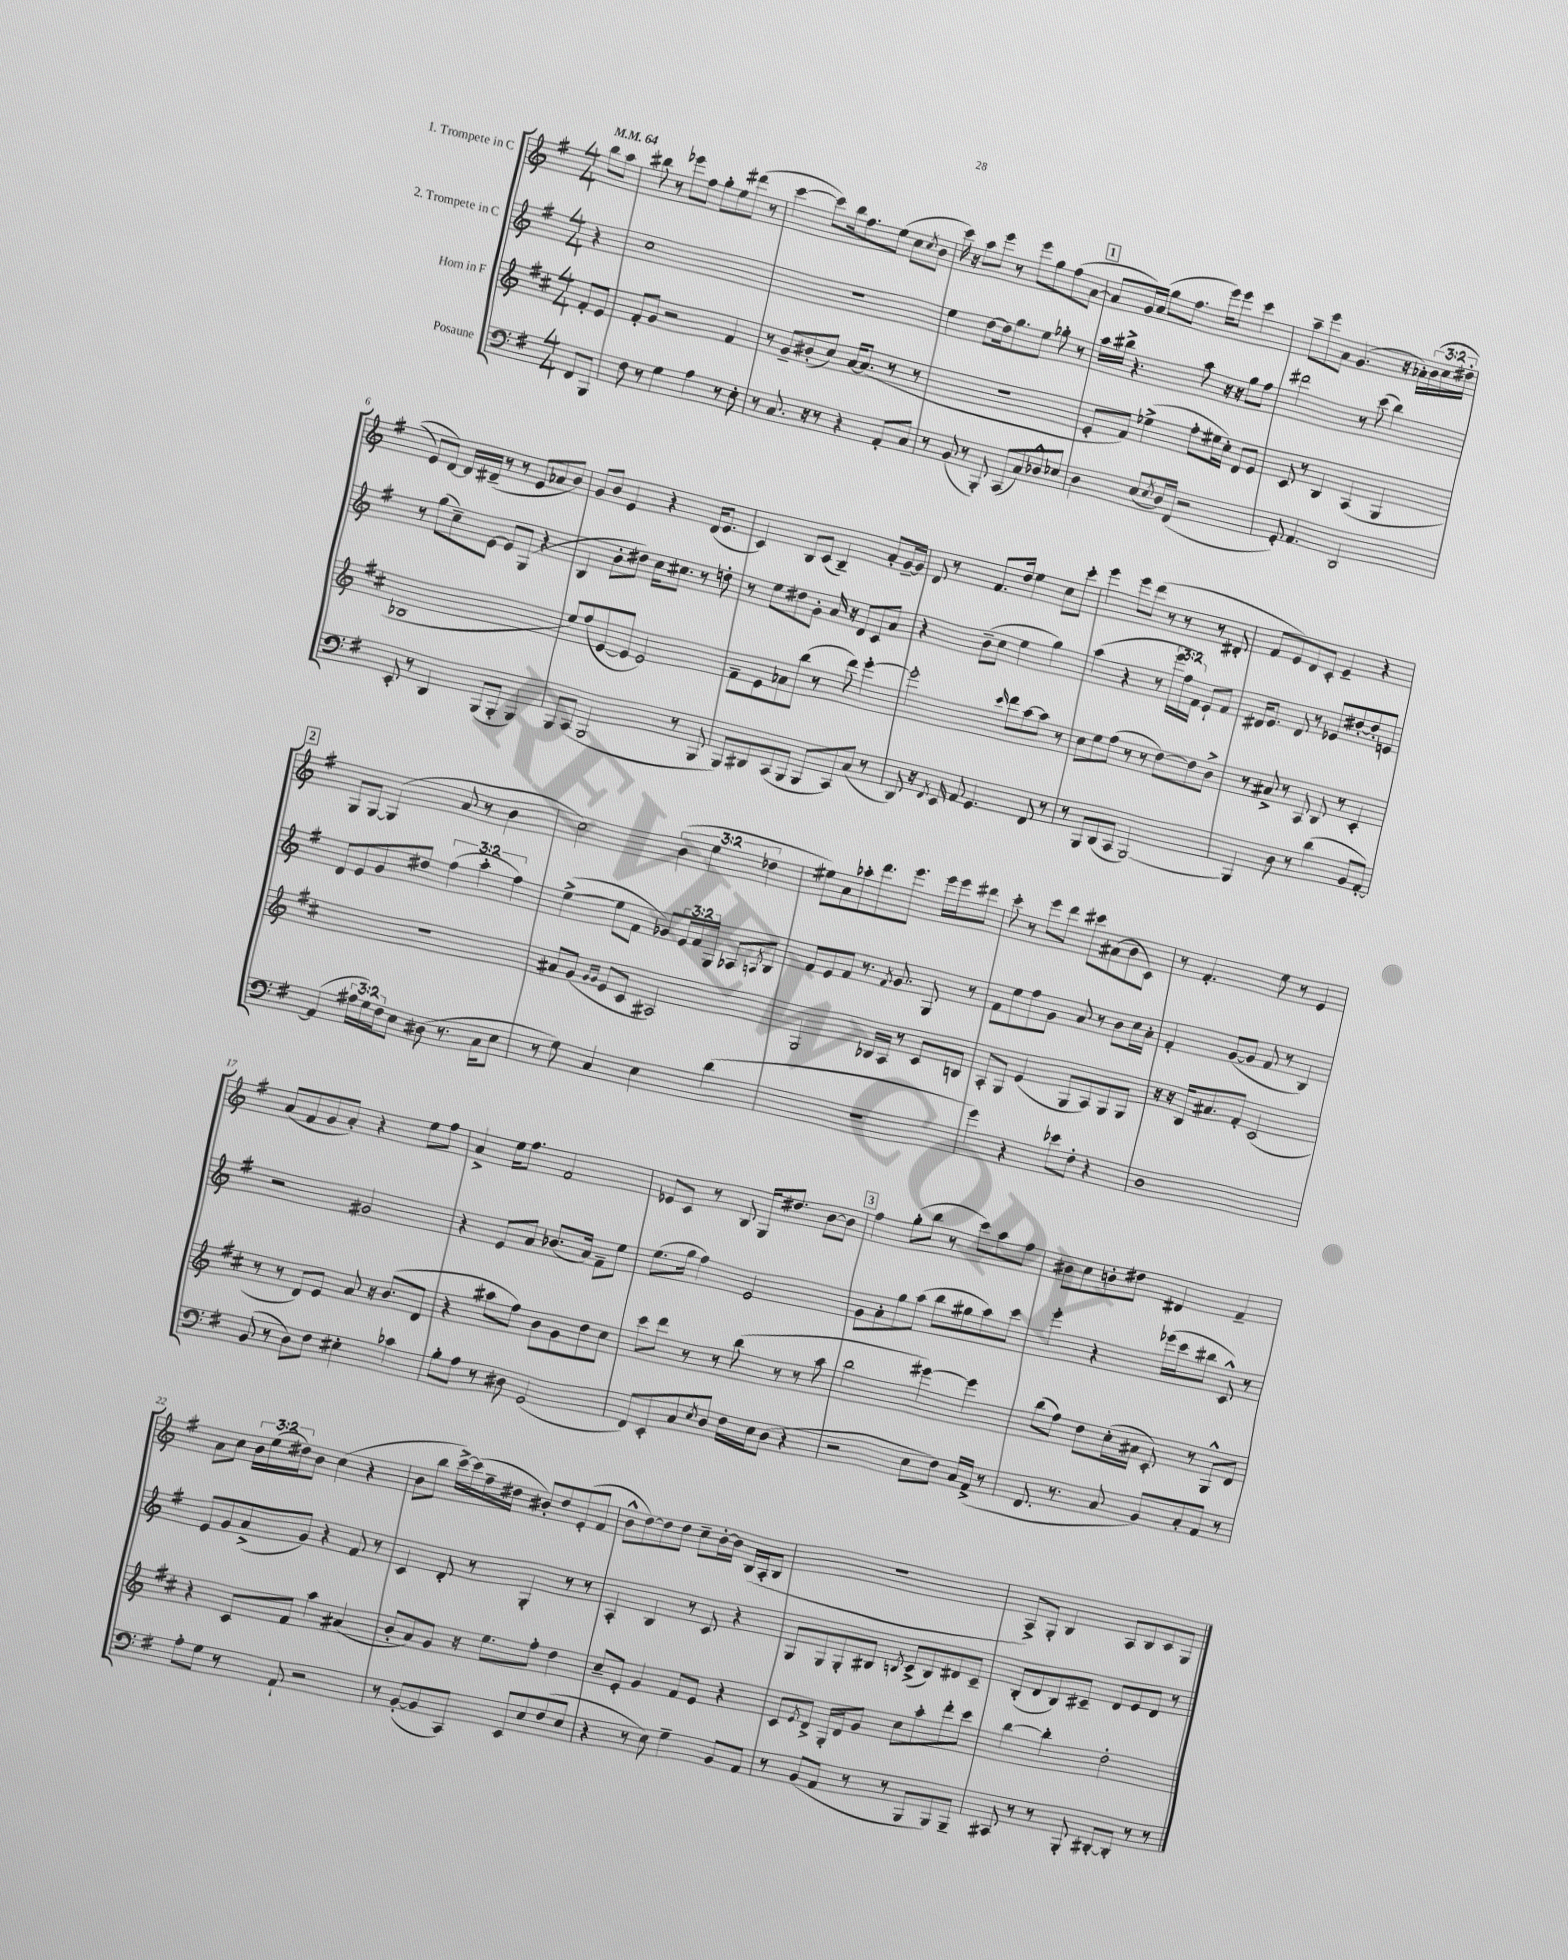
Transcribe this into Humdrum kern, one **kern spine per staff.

**kern	**kern	**kern	**kern
*part4	*part3	*part2	*part1
*staff4	*staff3	*staff2	*staff1
*I"Posaune	*I"Horn in F	*I"2. Trompete in C	*I"1. Trompete in C
*clefF4	*clefG2	*clefG2	*clefG2
*k[f#]	*k[f#c#]	*k[f#]	*k[f#]
*M4/4	*M4/4	*M4/4	*M4/4
*MM64	*MM64	*MM64	*MM64
=	=	=	=
8FF#/L	8f#'/L	4r	8bb\L
8BBB/J	8e/J	.	8aa\J
=1	=1	=1	=1
8F#\	8f#'/L	1cc	8bb#X\
8r	8g/J	.	8r
4G\	2r	.	8eee-X\L
.	.	.	8ff#\J
4A\	.	.	8gg'\L
.	.	.	8ee\
8r	4f#/	.	(8ddd#X\J
8E'\	.	.	8r
=2	=2	=2	=2
8r	8r	1r	[4ccc\
8.C/	8g~/L	.	.
.	(8b#X'/	.	8ccc\L])
16r	.	.	.
8r	8cc#/J)	.	16bb\k
.	.	.	8.ff#\
4r	[16a/KL	.	.
.	(8.a/J]	.	.
.	.	.	(8ee\J
8AA'/L	8r	.	8cc\L
.	.	.	8qcc/
8C/J	8r	.	8b\J
=3	=3	=3	=3
8r	1r	4ee\	16ccc\)
.	.	.	16r
(8BB/	.	.	8aa\L
8r	.	[8dd\L	8eee\J
8BBB'/)	.	16dd\k]	8r
.	.	8.gg\	.
(8CC/L	.	.	8eee\L
8C/)	.	8ee\J	8gg\
8D-X^^/	.	8gg-X'\	(8ff#\
8E-X/J	.	8r	[8a\J
!!LO:REH:place=s1:t=1
=4	=4	=4	=4
4D\	8e'/L	16aa\LL	8a/L]
.	.	16bb#X^\JJ	.
.	8f#/J)	4.r	16g/L)
.	.	.	(16a/JJ
(8E/L	(4ee-X^\	.	8gg\L
8qE/	.	.	.
16D/L)	.	.	8.ff#\J
(16FF#/JJ	.	.	.
2r	8ff#'\L	8aa\	.
.	.	.	16eee\KL)
.	16ee#X\L	16r	8eee\J
.	16cc#'\JJ)	16r	.
.	8d/L	8gg\L	4ccc\
.	8e/J	8ff#\J	.
=5	=5	=5	=5
8GG'/)	8c#/	2ddd#X\	8aa~\L
4.AA/	8r	.	8eee\
.	4B/	.	8a\J
.	.	.	(4.g/
2DD/	(4A/	8r	.
.	.	(8ccc\	.
.	4G/	4bb\)	16r
.	.	.	16a-X'\LL)
.	.	.	((24b\
.	.	.	24cc\
.	.	.	24dd#X'\JJ
!!LO:LB:g=z
=6	=6	=6	=6
8EE'/	1B-X	8r	8e/L)
8r	.	(8gg\L	[8d/J)
4DD/	.	8cc~\)	16d/LL]
.	.	.	(16d#X~/JJ
.	.	[8e\J	8r
(8BBB/L	.	8e/L]	8r
8BBB'/J	.	(8G/J	8e/L
4BBB/)	.	4r	8a-X/
.	.	.	8b/J)
=7	=7	=7	=7
8BBB/L	8ee/L)	4B/	8g/L
(8CC/J	(8ff#/	.	8b/J
2BBB/	[8e/	8b'\L	4e/
.	8e/J]	8dd#X\J)	.
.	2e/)	16cc\KL	4r
.	.	8.cc#X\J	.
8r	.	8r	(16d/KL
.	.	.	8.e/J
8BBB/	.	8ddn'\	.
=8	=8	=8	=8
8BBB/L)	8f#~\L	8r	4c/)
8DD#X/	8e\	8ee\L	.
(8CC/	8a-X\	8dd#X\	8B/L
8BBB/J	(8bb\J	8g'\J	(8c/J
8BBB/L	8r	16a/	4B~/)
.	.	16r	.
8CC/)	8ddd\)	8d/L	.
(8C/J	[4eee'\	8c/	8a'/L
8r	.	8a/J	[16g~/L
.	.	.	16g/JJ]
=9	=9	=9	=9
8DD/)	2eee'\]	4r	8d/
16r	.	.	8r
8qFF#/	.	.	.
16EE/	.	.	.
8AA/	.	(8b~\L	8.f#/L
4.GG/	.	8cc\J	.
.	.	.	16dd/Jk
.	16qqccc#/	.	.
.	8ddd\L	4ee\	4ee\
.	[8aa\	.	.
8FF#/	8aa\J]	4gg\)	8cc\L
8r	8r	.	8ccc'\J
=10	=10	=10	=10
8r	8cc#\L	(4aa\	4eee\
8BBB/L	8ee\	.	.
(8DD/	(8ff#\J	4r	8eee\L
8CC/J	8r	.	(8ddd\J
[2BBB/)	8r	8r	8r
.	[8dd\L)	24eee\LL	8r
.	.	24ff#\	.
.	.	24f#\JJ)	.
.	8dd\]	8e`/L	8r
.	8b^\J	8f#/J	8d#X'/
=11	=11	=11	=11
4BBB/]	8r	16d#X/KL	8f#/L
.	.	8.e/J	.
.	8a#X^/	.	8e/)
8D\	8r	8d#/	8d/
8r	8A/	8r	8c'/J
(4d\	8B/	8e-X/L	4e~/
.	8r	[8dd#X'/	.
8BB/L	4c#'/	8dd#'/]	4r
[8AA'/J)	.	8en/J	.
!!LO:LB:g=z
!!LO:REH:place=s1:t=2
=12	=12	=12	=12
(4AA/]	1r	8d/L	8G/L
.	.	8e/	[8G/J
24A#X\LL	.	8g/	(4G/]
24G\)	.	.	.
24F#\J	.	.	.
8E\J	.	8dd#X/J	.
(8D#X\	.	(6ff#\	8a/
8.r	.	.	8r
.	.	6aa'\	.
.	.	.	4b\
16C\KL	.	.	.
.	.	6ff#\)	.
8E\J	.	.	.
=13	=13	=13	=13
8r	8a#X/L	([4ee^\	2cc\)
8G\)	(8g/J	.	.
.	16qqg/LL	.	.
.	16qqg/JJ	.	.
4C/	8e/L	8ee\L]	.
.	8c#/J	8f#\J	.
4E\	2A#X/)	8g-X/L)	(6b\
.	.	24e/L	.
.	.	24f#/	6ee\
.	.	24G/JJ	.
(4d\	.	8A-X/L	.
.	.	.	6dd-X\
.	.	8qAn/	.
.	.	8B/J	.
=14	=14	=14	=14
1r	2G/	8f#/L	8ee#X\L)
.	.	8e/	8a\
.	.	8f#/J	8aa-X'\
.	.	8.r	8.ddd\
.	16B-X/LL	.	.
.	.	8qf#/	.
.	16A/JJ	8.g/	8.eee\J
.	8r	.	.
.	8c#/L	8G/	16eee\LL
.	.	.	16eee\J
.	8Bn/J	8r	8ddd#X\J
=15	=15	=15	=15
4g\)	8A'/L	8f#\L	8ccc'\
.	8G/J	8ee\	8r
4r	(4e/	8ff#\	8eee\L
.	.	8g\J	8ddd\J
8e-X\L	8G/L	8a/	8ccc#X\L
8F#'\J	8A/)	8r	(8a#X\
4r	8G/	8b\L	8b\
.	8G/J	16cc\L	8c\J)
.	.	16a'\JJ	.
=16	=16	=16	=16
1D	16r	4f#'/	8r
.	16r	.	.
.	16B/KL	.	4.f#'/
.	8.a#X/	.	.
.	.	([8g/L	.
.	8f#'/J	8g/J]	.
.	(2c#/	8f#/	8ee\
.	.	8r	8r
.	.	4B/)	4e/
!!LO:LB:g=z
=17	=17	=17	=17
(8BB/	8r	2r	(8a/L
8r	8r	.	8f#/
8D\L)	8d/L)	.	8g/
8F#\J	8e/J	.	8a'/J)
4E#X'\	8a/	2g#X/	4r
.	16r	.	.
.	(8.b/L	.	.
4c-X\	.	.	8ee\L
.	8d/J	.	8ff#\J
=18	=18	=18	=18
8B'\L	4r	4r	4a^/
8A\J	.	.	.
8r	8aa#X\L	8e/L	16ee\KL
.	.	.	8.ff#\J
8D#X\	8ff#\J)	8a/J	.
(2GG/	8b\L	(8.b-X/L	2f#/
.	8g\	.	.
.	.	16a/Jk)	.
.	8dd\	8f#~\L	.
.	8cc#\J	8ee\J	.
=19	=19	=19	=19
8FF#/L)	8ccc#\L	(8.ee\L	8e-X/L
8EE'/	8ddd\J	.	8c/J
.	.	16gg\Jk	.
8C/	8r	4ff#\)	8r
8qE/	.	.	.
8D/J	8r	.	8B/
16F#\LL	(8bb\	2e/	16G/KL
16E\J	.	.	8.dd#X/J
(8D\J	8r	.	.
4r	8r	.	[8b\L
.	8aa\	.	8b\J]
!!LO:REH:place=s1:t=3
=20	=20	=20	=20
2r	2bb\	8g\L	4ff#\
.	.	8a'\	.
.	.	8gg\	(8gg'\L
.	.	(8aa\J	8bb\J
8E\L	[4eee#X\)	8bb\L	8r
8F#\J)	.	8gg#X\	8ccc\L)
16C/LL	4eee#\]	8aa\)	8aa\
(16AA^/JJ	.	.	.
8r	.	8ccc\J	8ff#\J
=21	=21	=21	=21
8.FF#/	(8bb\L	4eee'\	8b#X\L
.	8ff#\J)	.	8cc\
8.r	.	.	.
.	8dd\L	4r	8bn'\
8C/	(16cc#'\L	.	8dd#X\J
.	16a#X\JJ	.	.
8BB/L)	8c#'/)	(16eee-X\LL	4d#X/
.	.	16ccc\J	.
8C'/	8r	8bb#X\J	.
8AA/J	8G^^/L	8c^^/)	4f#~/
8r	8d/J	8r	.
!!LO:LB:g=z
=22	=22	=22	=22
8A'\L	4r	8e/L	8a\L
8G\J	.	8g/	8cc\J
8r	8c#/L	(8a^/	24b\LL
.	.	.	(24ee\
.	.	.	24dd#X\J)
8AA`/	8f#/J	8g/J)	8b\J
2r	4aa\	4r	(4cc\
.	(4a#X/	8f#/	4r
.	.	8r	.
=23	=23	=23	=23
8r	8b'/L	4c/	8b\L
([8BB'/L	8a/)	.	8bb\J
8BB/]	8g/J	8d'/	[16ccc^\LL)
.	.	.	(16ccc\]
8CC/J)	16r	8r	16ff#~\
.	8.ee\L	.	16dd#X\JJ
8EE/L	.	4G'/	8b#X'/L)
8E/	8ff#'\J	.	8dd#/
(8F#/	4dd\	8r	(8e'/
8E/J	.	8r	8f#/J
=24	=24	=24	=24
4r	8cc#~/L	4A'/	8b^^\L
.	8e'/J	.	[8dd\)
8r	4g/	4B/	8dd\]
8E\)	.	.	8dd\J
4G~\	8f#/L	8r	8cc~\L
.	8e/J	8c/	[16b'\L
.	.	.	16b\JJ]
8BB/L	4r	4r	(16B/LL
.	.	.	16A'/J
8AA/J	.	.	8B/J
=25	=25	=25	=25
8r	8c#/L	8G/L	1r
.	8qe/	.	.
(8BB/L	8d^/J	8G/	.
8AA/J	16G'/LL	8G'/	.
.	16d/J	.	.
8r	8g/J	8B#X/J	.
.	.	8qBn/	.
8r	8cc#\L	(8c^/L	.
8BBB/L	8aa'\	8B/)	.
8BBB/)	8ddd'\	8d#X/	.
8BBB~/J	8ccc#\J	8c~/J	.
=26	=26	=26	=26
8CC#X/	[4bb\	(8B'/L	8A^/L)
8r	.	8d/	8G'/J
8r	4bb'\]	8B/)	4B/
8BBB'/	.	8c#X~/J	.
[8DD#X'/L	2dd'\	8d/L	8A/L
8DD#'/J]	.	8e/	8B/
8r	.	8d/J	8c/
8r	.	8r	8G/J
==	==	==	==
*-	*-	*-	*-
